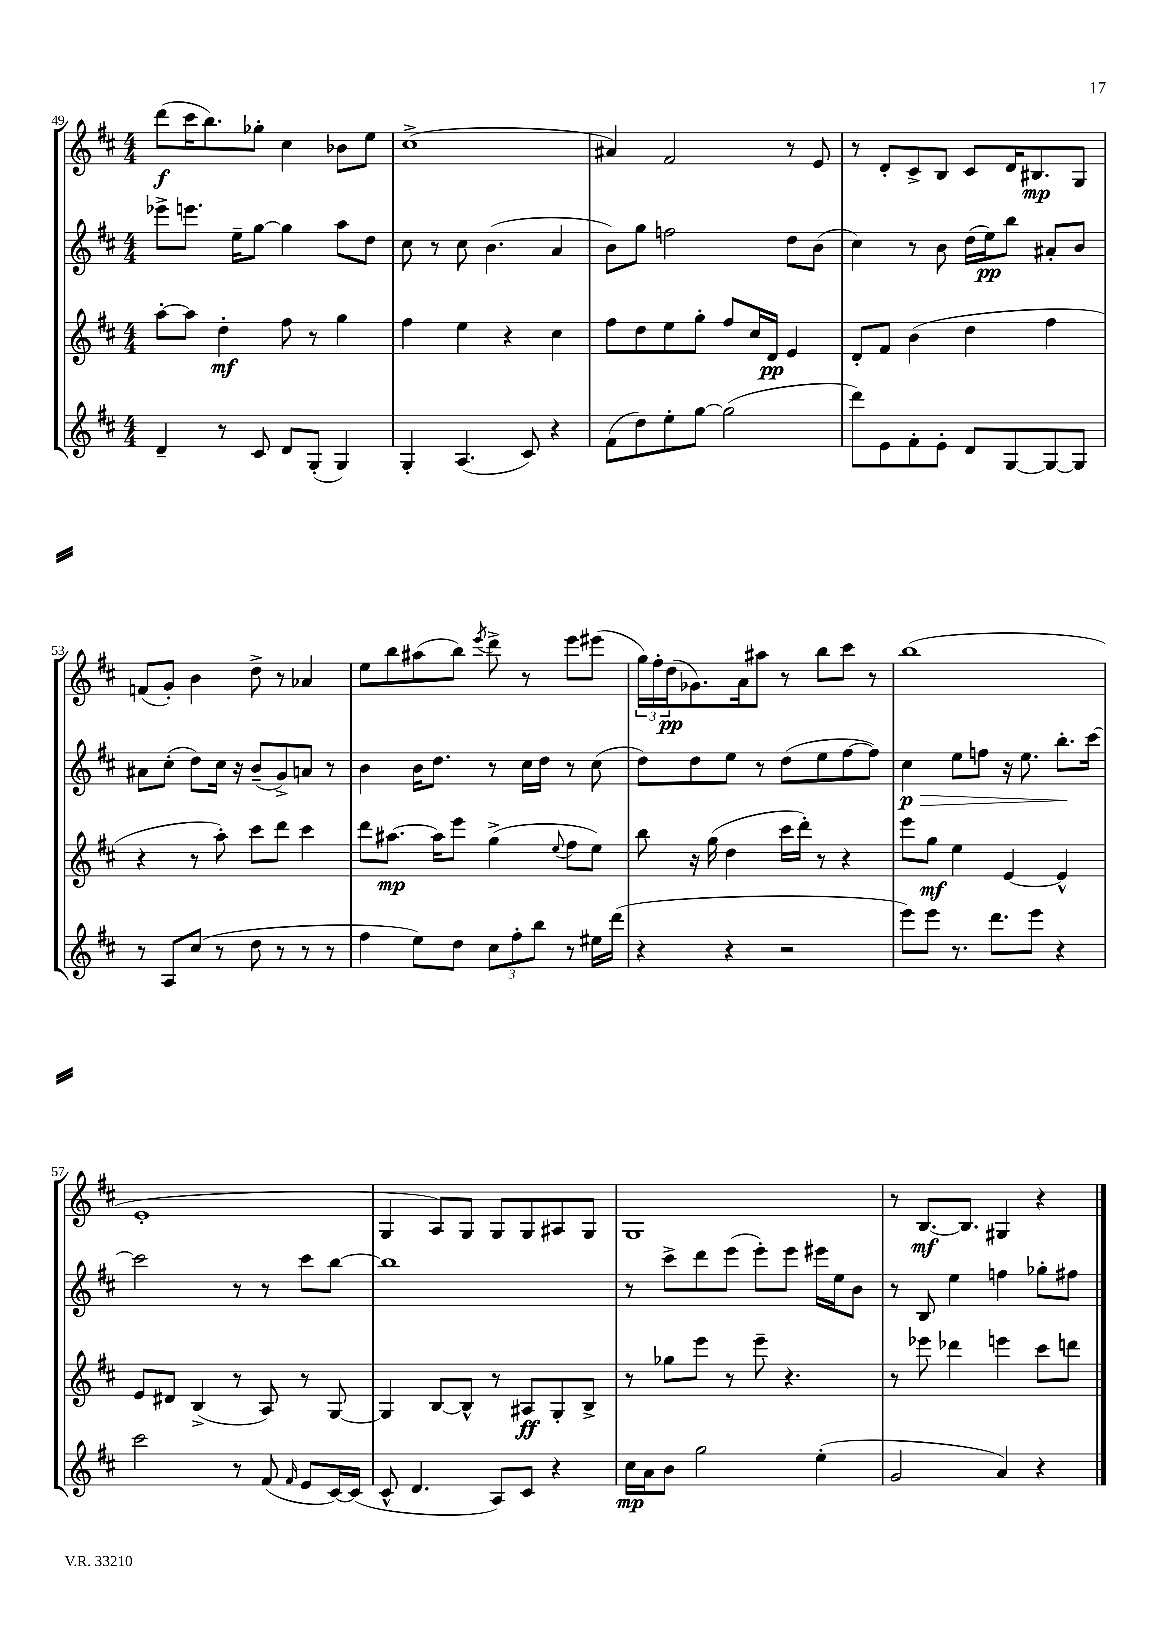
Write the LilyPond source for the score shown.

<<
\new StaffGroup <<
\new Staff = "s0" {
    \clef treble \key d \major \numericTimeSignature \time 4/4
    d'''8\f( cis'''16 b''8.) ges''8-. cis''4 bes'8 e''8 |
    cis''1->( |
    ais'4) fis'2 r8 e'8 |
    r8 d'8-. cis'8-> b8 cis'8 d'16 bis8.\mp g8 |
    f'8( g'8-.) b'4 d''8-> r8 aes'4 |
    e''8 b''8 ais''8( b''8) \acciaccatura { e'''8 } d'''8-> r8 e'''8 eis'''8( |
    \tuplet 3/2 { g''16) fis''16-. d''16\pp( } ges'8.) a'16 ais''8 r8 b''8 cis'''8 r8 |
    b''1( |
    e'1-. |
    g4 a8) g8 g8 g8 ais8 g8 |
    g1 |
    r8 b8.~\mf b8. gis4 r4 \bar "|." |
}
\new Staff = "s1" {
    \clef treble \key d \major \numericTimeSignature \time 4/4
    ees'''8-> e'''8. e''16-- g''8~ g''4 a''8 d''8 |
    cis''8 r8 cis''8 b'4.( a'4 |
    b'8) g''8 f''2 d''8 b'8( |
    cis''4) r8 b'8 d''16( e''16\pp) b''8 ais'8-. b'8 |
    ais'8 cis''8-.( d''8) cis''16 r16 b'8--( g'8->) a'8 r8 |
    b'4 b'16 d''8. r8 cis''16 d''16 r8 cis''8( |
    d''8) d''8 e''8 r8 d''8( e''8 fis''8~ fis''8) |
    cis''4\p\> e''8 f''8 r16 e''8. b''8.-.\! cis'''16~ |
    cis'''2 r8 r8 cis'''8 b''8~ |
    b''1 |
    r8 cis'''8-> d'''8 e'''8( e'''8-.) e'''8 eis'''16 e''16 b'8 |
    r8 b8 e''4 f''4 ges''8-. fis''8 \bar "|." |
}
\new Staff = "s2" {
    \clef treble \key d \major \numericTimeSignature \time 4/4
    a''8~-. a''8 d''4-.\mf fis''8 r8 g''4 |
    fis''4 e''4 r4 cis''4 |
    fis''8 d''8 e''8 g''8-. fis''8 cis''16 d'16\pp e'4 |
    d'8-. fis'8 b'4( d''4 fis''4 |
    r4 r8 a''8-.) cis'''8 d'''8 cis'''4 |
    d'''8 ais''8.~\mp ais''16 e'''8 g''4->( \appoggiatura { e''8 } fis''8 e''8) |
    b''8 r16 g''16( d''4 cis'''16 d'''16-.) r8 r4 |
    e'''8 g''8\mf e''4 e'4~ e'4-^ |
    e'8 dis'8 b4->( r8 a8) r8 g8~ |
    g4 b8~ b8-^ r8 ais8\ff g8-. b8-> |
    r8 ges''8 e'''8 r8 e'''8-- r4. |
    r8 ees'''8 des'''4 e'''4 cis'''8 d'''8 \bar "|." |
}
\new Staff = "s3" {
    \clef treble \key d \major \numericTimeSignature \time 4/4
    d'4-- r8 cis'8 d'8 g8-.( g4) |
    g4-. a4.( cis'8) r4 |
    fis'8( d''8) e''8-. g''8~ g''2( |
    d'''8) e'8 fis'8-. e'8-. d'8 g8~ g8~ g8 |
    r8 a8 cis''8( r8 d''8 r8 r8 r8 |
    fis''4 e''8) d''8 \tuplet 3/2 { cis''8 fis''8-. b''8 } r8 eis''16 d'''16( |
    r4 r4 r2 |
    e'''8) e'''8 r8. d'''8. e'''8 r4 |
    cis'''2 r8 fis'8( \grace { fis'16 } e'8 cis'16~) cis'16( |
    cis'8-^ d'4. a8) cis'8 r4 |
    cis''16\mp a'16 b'8 g''2 e''4-.( |
    g'2 a'4) r4 \bar "|." |
}
>>
>>
\layout { \context { \Score currentBarNumber = #49 } }
